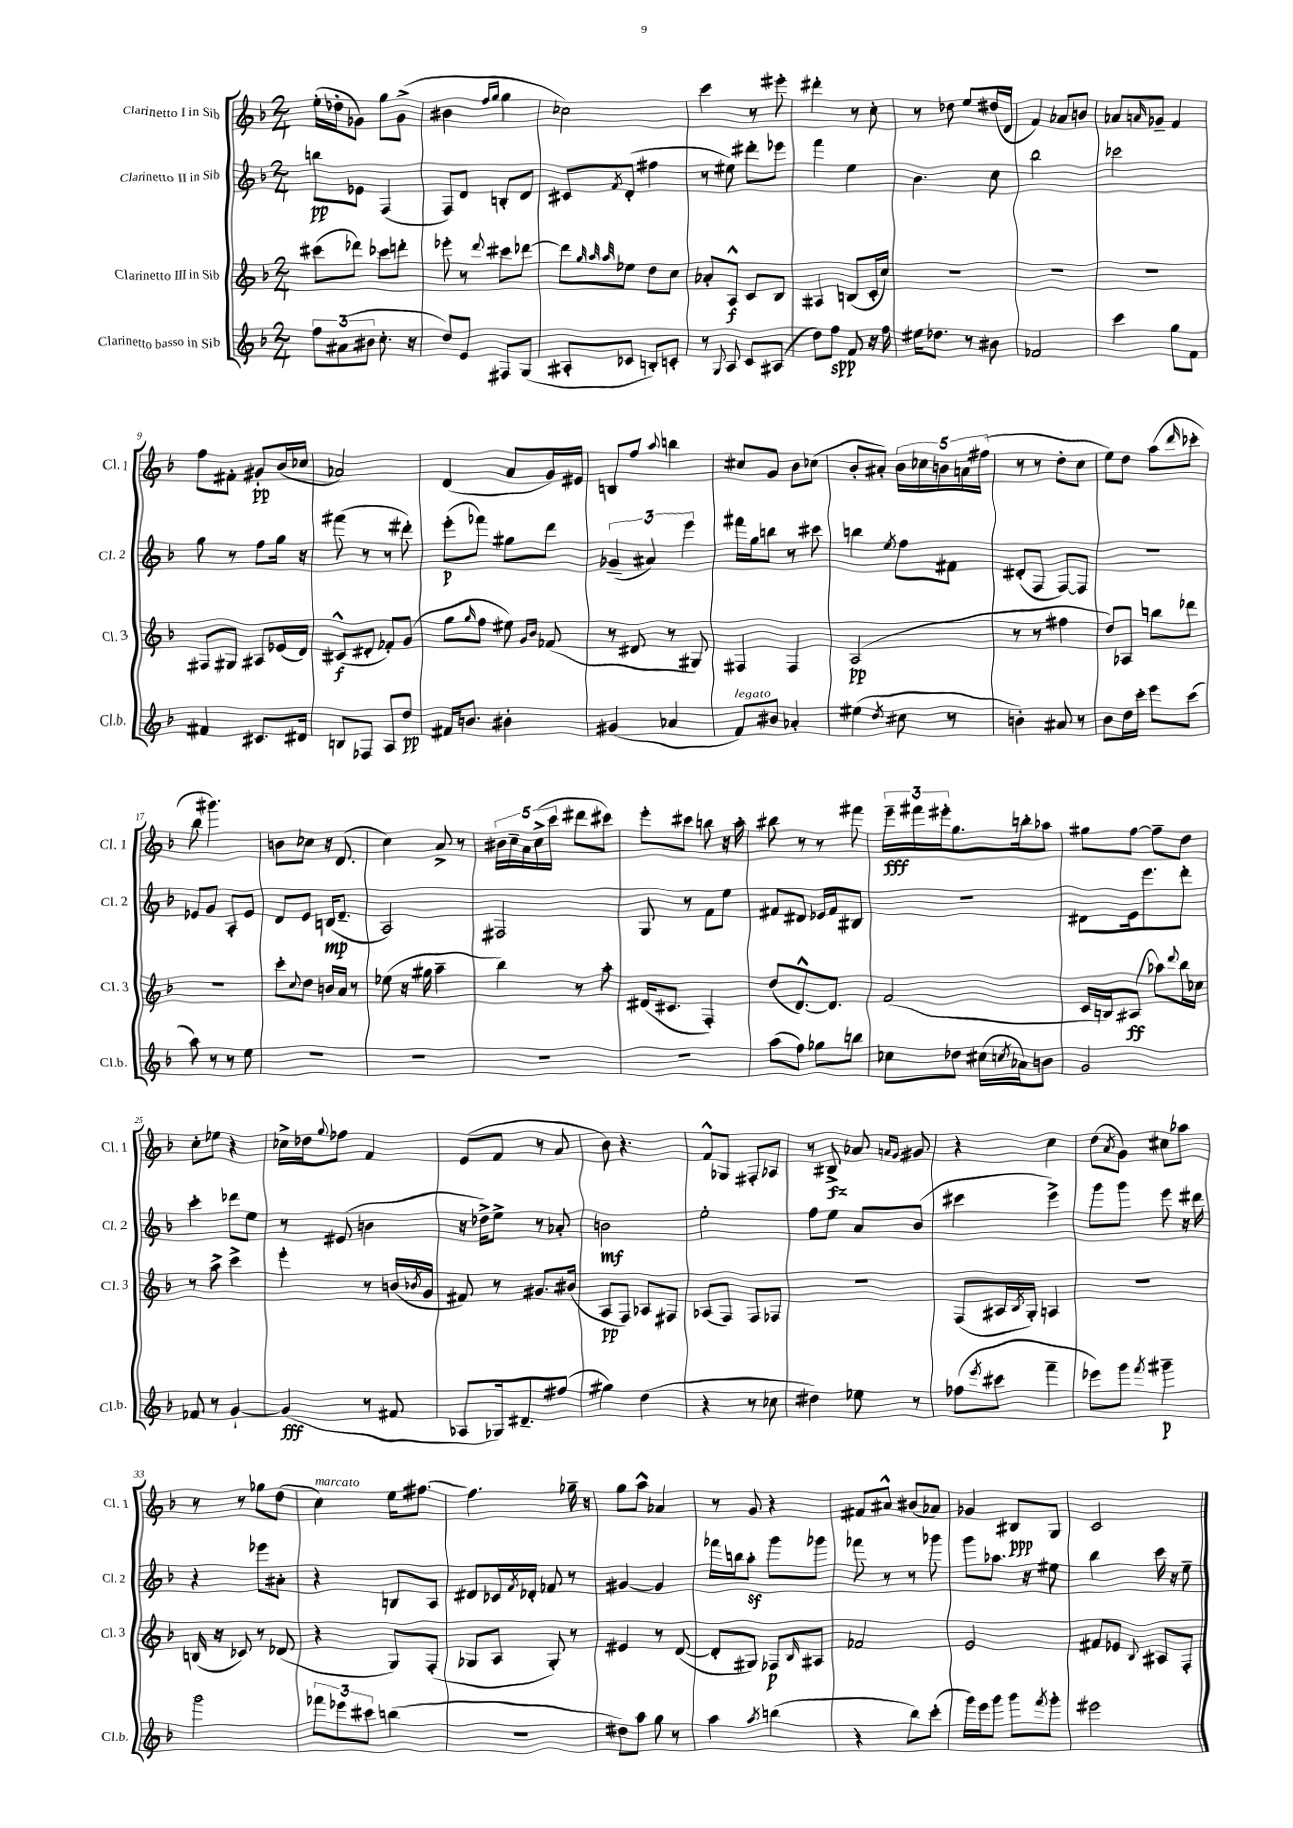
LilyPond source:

<<
\new StaffGroup <<
\new Staff = "s0" \with { instrumentName = "Clarinetto I in Sib" shortInstrumentName = "Cl. 1" } {
    \clef treble \key f \major \numericTimeSignature \time 2/4
    e''16-.( des''16-. ges'8) g''8 ges'8->( |
    bis'4 \grace { f''16 g''16 } g''4 |
    ces''2) |
    c'''4 r8 eis'''8-. |
    dis'''4-. r8 c''8-. |
    r8 des''8 e''8 dis''16( d'16 |
    f'4) aes'8 b'8 |
    aes'8 \grace { a'16 } ges'8-- f'4 |
    f''8 fis'8-. gis'8-.\pp bes'16( ces''16 |
    aes'2) |
    d'4( a'8 g'16) eis'16 |
    b8 f''8 \appoggiatura { a''8 } b''4 |
    cis''8 g'8 bes'8 ces''8( |
    bes'8-. ais'8-.) \tuplet 5/4 { bes'16 ces''16 b'16 a'16 fis''16( } |
    r8 r8 d''8-. c''8 |
    e''8) d''8 a''8( \grace { d'''16 } ces'''8-. |
    bes''8 gis'''4.) |
    b'8 ces''8 r16 d'8.( |
    c''4) a'8-> r8 |
    \tuplet 5/4 { bis'16 c''16-- a'16 c''16->( c'''16 } dis'''8 cis'''8) |
    e'''8-. cis'''8 b''8 r16 a''16-. |
    bis''8 r8 r8 fis'''8 |
    \tuplet 3/2 { e'''16--\fff fis'''16 eis'''16-. } g''8. b''16-. aes''8 |
    gis''8 f''8~ f''8-- d''8 |
    c''8-. ees''8 r4 |
    ces''16-> des''16 \appoggiatura { g''8 } fes''8 f'4 |
    e'8( f'8 r8 a'8 |
    bes'8) r4. |
    f'8-^ ges8 fis8-. aes8 |
    r8 bis8->\fz aes'8 \grace { a'16 g'16 } gis'8 |
    r4 c''4 |
    d''8( \acciaccatura { a'8 } g'8) cis''8 aes''8 |
    r8 r8 ges''8 d''8( |
    c''4^\markup { \italic "marcato" }) e''16 fis''8.~ |
    fis''4. ges''16-- r16 |
    g''8 a''8-^ aes'4 |
    r8 g'8 r4 |
    fis'8 ais'8-^ bis'8( aes'8) |
    ges'4 bis8\ppp g8 |
    c'2 \bar "|." |
}
\new Staff = "s1" \with { instrumentName = "Clarinetto II in Sib" shortInstrumentName = "Cl. 2" } {
    \clef treble \key f \major \numericTimeSignature \time 2/4
    b''8\pp ees'8 f4( |
    f8) d'8 b8-. d'8 |
    cis'8 \acciaccatura { f'8 } d'8-.( fis''4 |
    r8 eis''8) dis'''8-. ees'''8 |
    f'''4 e''4 |
    bes'4. c''8 |
    bes''2 |
    ces'''2 |
    g''8 r8 f''8 g''16 r16 |
    fis'''8( r8 r8 dis'''8-.) |
    e'''8-.\p( fes'''8) gis''8 d'''8 |
    \tuplet 3/2 { ges'4--( ais'4) e'''4 } |
    fis'''16 g''16 b''8 r8 cis'''8 |
    b''4 \acciaccatura { e''8 } f''8 fis'8 |
    dis'8-.( f8 f8~) f8 |
    R2 |
    ees'8 g'8 a8-. ees'8 |
    d'8 e'8 b16\mp( d'8.-- |
    a2) |
    fis2 |
    g8 r8 f'8 e''8 |
    fis'8 dis'8 ees'16 fis'16 bis8 |
    R2 |
    dis'8 e'16 e'''8. d'''8-. |
    c'''4-. des'''8 e''8 |
    r8 eis'8( b'4 |
    r16 des''16->) e''8-> r8 aes'8-. |
    b'2\mf |
    e''2-. |
    f''8 e''8 a'8 bes'8( |
    cis'''4 e'''4->) |
    g'''8 g'''8 e'''8 r16 dis'''16 |
    r4 ees'''8 ais'8-. |
    r4 b8 a8 |
    dis'8 ces'16 \acciaccatura { f'8 } des'16-. fes'8 r8 |
    gis'4~ gis'4 |
    fes'''16 b''16 a''8-.\sf g'''8 ges'''8 |
    fes'''8 r8 r8 ges'''8 |
    g'''8 aes''8. r16 eis''8 |
    bes''4 c'''16 r16 e''8-- \bar "|." |
}
\new Staff = "s2" \with { instrumentName = "Clarinetto III in Sib" shortInstrumentName = "Cl. 3" } {
    \clef treble \key f \major \numericTimeSignature \time 2/4
    cis'''8( des'''8) ces'''8 d'''8-. |
    ees'''8-. r8 \appoggiatura { d'''8 } cis'''8 des'''8~ |
    des'''8 \grace { g''32 a''32 a''32 } ees''8 d''8 c''8 |
    aes'8-. a8-^\f c'8 bes8 |
    ais4 b8( c'16-. c''16) |
    R2 |
    R2 |
    r2 |
    fis8 gis8 ais8 ees'16( d'16) |
    cis'8-^\f( dis'8-. fes'8-.) g'8( |
    g''8 \grace { g''16 } f''8 eis''8) \grace { g'16 bes'16 } fes'8( |
    r8 dis'8 r8 gis8) |
    fis4 fis4 |
    a2\pp( |
    r8 r8 fis''4 |
    d''8) aes8 b''8 des'''8 |
    r2 |
    c'''8-. \appoggiatura { c''8 } d''8 b'16 a'16 r8 |
    ees''8( r16 gis''16 a''4-- |
    bes''4) r8 a''8-. |
    dis'16( cis'8. f4-.) |
    d''8( d'8.~-^) d'8. |
    f'2( |
    c'16 b16) ais8\ff( aes''8) \appoggiatura { d'''8 } bes''16 ces''16 |
    r8 a''8-> c'''4-> |
    e'''4-. r8 b'16( \acciaccatura { bes'8 } g'16 |
    fis'8) r8 gis'8. bis'16( |
    a8\pp f8) aes8 fis8 |
    aes8( f8) f8 fes8 |
    R2 |
    f8( ais16 \acciaccatura { bes8 } g16-.) a4 |
    r2 |
    b16( r16 ces'8) r8 des'8( |
    r4 g8) f8-.( |
    ges8 a8 ges8-.) r8 |
    eis'4 r8 d'8~( |
    d'8-. gis8) fes8\p \grace { bes16 } ais8 |
    fes'2 |
    e'2 |
    fis'8 ees'8 \appoggiatura { bes8 } ais8 f8-. \bar "|." |
}
\new Staff = "s3" \with { instrumentName = "Clarinetto basso in Sib" shortInstrumentName = "Cl.b." } {
    \clef treble \key f \major \numericTimeSignature \time 2/4
    \tuplet 3/2 { f''8 ais'8( bis'8 } c''8.-. r16 |
    d''8) e'8 fis8 g8( |
    ais8-. ces'8 b8-.) c'8-. |
    r8 \appoggiatura { g8 } a8 c'8 ais8( |
    d''8) f''8\spp f'8 r16 f''16 |
    eis''16 des''8. r8 bis'8 |
    fes'2 |
    c'''4 g''8 f'8 |
    fis'4 cis'8. dis'16 |
    b8 fes8 a8 d''8\pp |
    fis'16 b'8. bis'4-. |
    gis'4( aes'4 |
    f'8^\markup { \italic "legato" }) bis'8 aes'4-. |
    eis''4( \acciaccatura { d''8 } cis''8 r8 |
    b'4-.) ais'8 r8 |
    bes'8 d''16 c'''16-. e'''8 c'''8( |
    a''8) r8 r8 e''8 |
    R2 |
    R2 |
    R2 |
    R2 |
    a''8( f''8) ges''8 b''8 |
    ces''8 des''8 cis''16( \acciaccatura { c''8 } aes'16) b'8 |
    g'2 |
    fes'8 r8 g'4~-! |
    g'4\fff( r8 fis'8 |
    aes8 ges16) dis'8.-- fis''8( |
    gis''4) d''4( |
    r4 r8 ces''8 |
    dis''4) ees''8 r8 |
    fes''8( \acciaccatura { e'''8 } cis'''8 f'''4-- |
    ees'''8) g'''8 \acciaccatura { f'''8 } gis'''4--\p |
    g'''2 |
    \tuplet 3/2 { fes'''8 ees'''8 cis'''8 } b''4( |
    R2 |
    dis''8) a''8 g''8 r8 |
    a''4 \acciaccatura { a''8 } b''4( |
    r4 bes''8) c'''8-.( |
    g'''16) e'''16 g'''8 g'''8 \acciaccatura { f'''8 } g'''8-. |
    eis'''2 \bar "|." |
}
>>
>>
